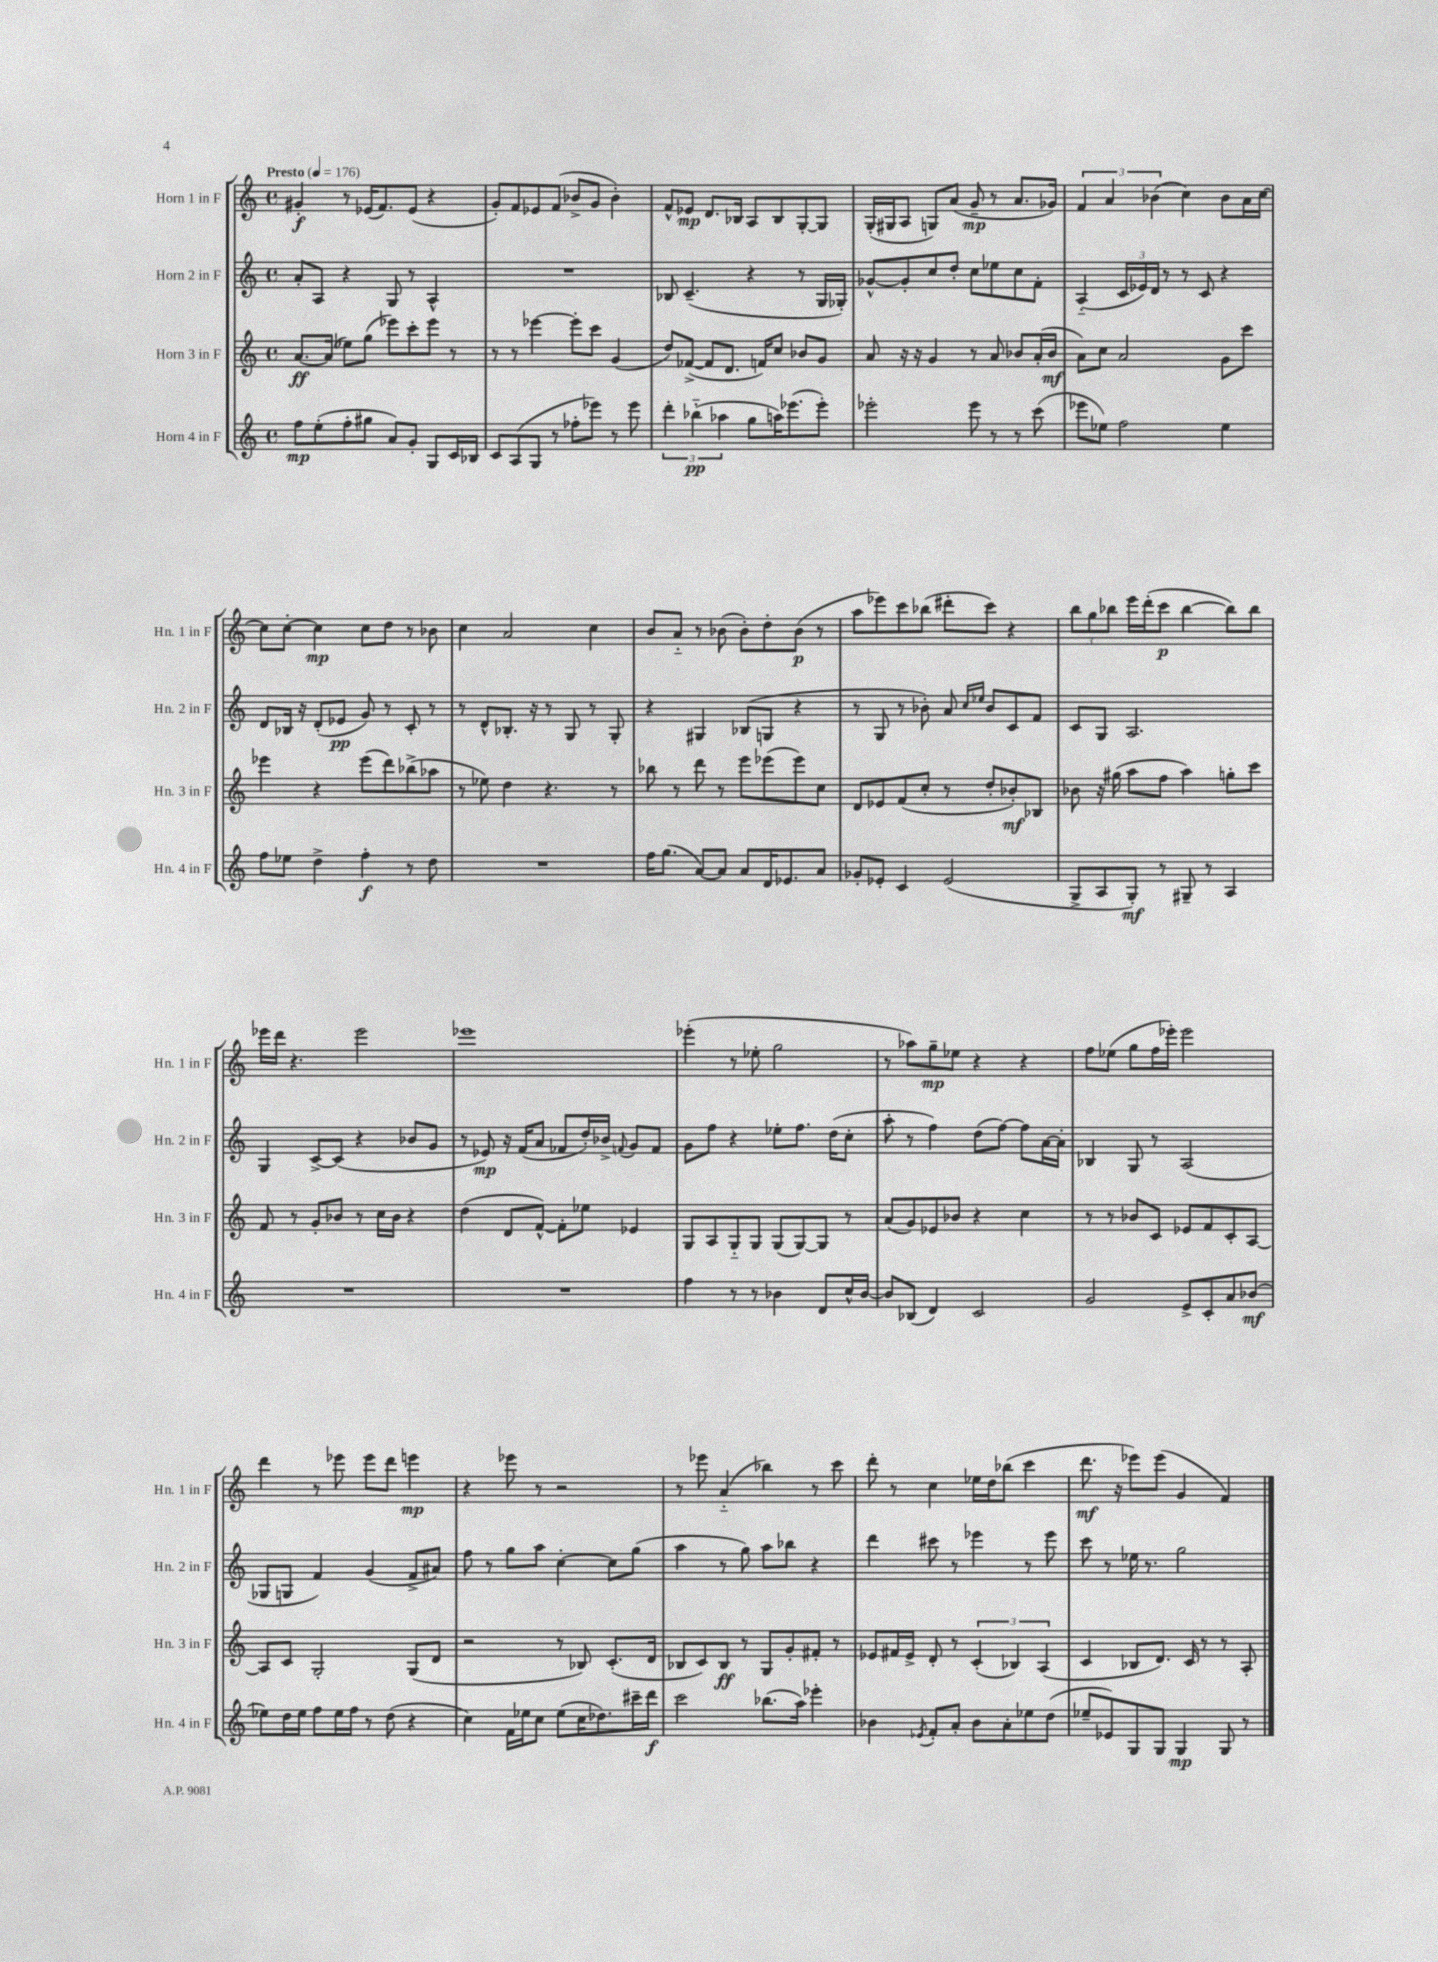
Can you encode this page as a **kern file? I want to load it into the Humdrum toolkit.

**kern	**dynam	**kern	**dynam	**kern	**dynam	**kern	**dynam
*part4	*part4	*part3	*part3	*part2	*part2	*part1	*part1
*staff4	*staff4	*staff3	*staff3	*staff2	*staff2	*staff1	*staff1
*I"Horn 4 in F	*	*I"Horn 3 in F	*	*I"Horn 2 in F	*	*I"Horn 1 in F	*
*I'Hn. 4 in F	*	*I'Hn. 3 in F	*	*I'Hn. 2 in F	*	*I'Hn. 1 in F	*
*clefG2	*	*clefG2	*	*clefG2	*	*clefG2	*
*k[]	*	*k[]	*	*k[]	*	*k[]	*
*M4/4	*	*M4/4	*	*M4/4	*	*M4/4	*
*met(c)	*	*met(c)	*	*met(c)	*	*met(c)	*
*MM176	*	*MM176	*	*MM176	*	*MM176	*
=1	=1	=1	=1	=1	=1	=1	=1
!	!	!	!	!	!	!LO:TX:a:B:t=Presto	!
8ff\L	mp	[8.a/L	ff	8a'/L	.	4g#X'/	f
(8ee'\	.	.	.	8A/J	.	.	.
.	.	(16a/Jk]	.	.	.	.	.
8ff'\	.	8ee-X\L)	.	4r	.	8r	.
8gg#X\J	.	(8gg\J	.	.	.	(16e-X/KL	.
.	.	.	.	.	.	8.f/)	.
8a/L)	.	8eee-X\L)	.	8G/	.	.	.
8g'/J	.	8ccc'\	.	8r	.	(8e-/J	.
8G/L	.	8eee-\J	.	4A^^/	.	4r	.
16c/L	.	8r	.	.	.	.	.
16B-X/JJ	.	.	.	.	.	.	.
=2	=2	=2	=2	=2	=2	=2	=2
8c/L	.	8r	.	1r	.	8g'/L)	.
(8A/	.	8r	.	.	.	8f/	.
8G/J	.	[4eee-X\	.	.	.	8e-X/	.
8r	.	.	.	.	.	(8f/J	.
8ff-X'\L	.	8eee-'\L]	.	.	.	8b-X^/L	.
8eee-X\J)	.	8ccc\J	.	.	.	8g/J	.
8r	.	(4g/	.	.	.	4b-'\)	.
8eee-\	.	.	.	.	.	.	.
=3	=3	=3	=3	=3	=3	=3	=3
6ddd'\	.	8dd/L)	.	8B-X/	.	8f^^/L	.
.	.	([8f-X^/J	.	(4.c~/	.	8e-X/J	mp
(6bb-X\	pp	.	.	.	.	.	.
.	.	8f-/L]	.	.	.	8.d/L	.
6aa-X\	.	.	.	.	.	.	.
.	.	8.d/J	.	.	.	.	.
.	.	.	.	.	.	16B-X/Jk	.
8gg\L	.	.	.	4r	.	8A/L	.
.	.	16fn/KL)	.	.	.	.	.
16aan\K)	.	8cc/J	.	.	.	8B-/	.
(8.eee-X\	.	.	.	.	.	.	.
.	.	8b-X/L	.	8r	.	[8G'/	.
8eee-'\J)	.	8g/J	.	16G/LL	.	8G/J]	.
.	.	.	.	16G-X'/JJ)	.	.	.
=4	=4	=4	=4	=4	=4	=4	=4
2eee-X'\	.	8a/	.	[8g-X^^/L	.	(16G'/LL	.
.	.	.	.	.	.	16G#X/J	.
.	.	16r	.	8g-'/]	.	8A/J	.
.	.	16r	.	.	.	.	.
.	.	4g/	.	8cc/	.	8Gn/L)	.
.	.	.	.	8dd'/J	.	(8a/J	.
8eee-\	.	8r	.	8cc\L	.	8g~/	mp
8r	.	8a/	.	8ee-X\	.	8r	.
8r	.	8b-X/L	.	8cc\	.	8.a/L	.
(8ccc\	.	(16a'/L	.	8f'\J	.	.	.
.	.	16b-/JJ	mf	.	.	16g-X/Jk)	.
=5	=5	=5	=5	=5	=5	=5	=5
8eee-X\L	.	8a\L)	.	(4A/	.	6f/	.
8ee-X\J)	.	8cc\J	.	.	.	.	.
.	.	.	.	.	.	6a/	.
2ff\	.	2a/	.	24c/LL	.	.	.
.	.	.	.	24e-X/)	.	.	.
.	.	.	.	24d/JJ	.	(6b-X\	.
.	.	.	.	8r	.	.	.
.	.	.	.	8r	.	4cc\)	.
.	.	.	.	8c/	.	.	.
4ee-\	.	8g\L	.	4r	.	8b-\L	.
.	.	8ccc\J	.	.	.	16a\L	.
.	.	.	.	.	.	[16cc\JJ	.
!!LO:LB:g=z
=6	=6	=6	=6	=6	=6	=6	=6
8ff\L	.	4eee-X\	.	8d/L	.	8cc\L]	.
8ee-X\J	.	.	.	16B-X/Jk	.	[8cc'\J	.
.	.	.	.	16r	.	.	.
4dd^\	.	4r	.	(8d'/L	.	4cc\]	mp
.	.	.	.	8e-X/J	pp	.	.
4ff'\	f	(8eee-\L	.	8g/)	.	8cc\L	.
.	.	8ddd\)	.	8r	.	8dd\J	.
8r	.	(8bb-X^\	.	8c'/	.	8r	.
8dd\	.	8aa-X\J	.	8r	.	8b-X\	.
=7	=7	=7	=7	=7	=7	=7	=7
1r	.	8r	.	8r	.	4cc\	.
.	.	8ee-X\)	.	8d^^/L	.	.	.
.	.	4dd\	.	8.B-X'/J	.	2a/	.
.	.	.	.	16r	.	.	.
.	.	4.r	.	8r	.	.	.
.	.	.	.	8G/	.	.	.
.	.	.	.	8r	.	4cc\	.
.	.	8r	.	8G'/	.	.	.
=8	=8	=8	=8	=8	=8	=8	=8
16ff\KL	.	8bb-X\	.	4r	.	8b/L	.
(8.gg\J	.	.	.	.	.	.	.
.	.	8r	.	.	.	8a/J	.
[8a/L)	.	8ddd\	.	4G#X/	.	8r	.
8a/J]	.	8r	.	.	.	(8b-X\	.
8a/L	.	8eee\L	.	(8B-X/L	.	8b-'\L)	.
16d/K	.	(8eee-X\	.	8Gn/J	.	8dd'\	.
8.e-X/	.	.	.	.	.	.	.
.	.	8eee-\)	.	4r	.	(8b-\J	p
8a/J	.	8cc\J	.	.	.	8r	.
=9	=9	=9	=9	=9	=9	=9	=9
8g-X'/L	.	8d/L	.	8r	.	8aa\L	.
8e-X'/J	.	8e-X/	.	8G/	.	8eee-X\)	.
4c/	.	(8f/	.	8r	.	8ccc\	.
.	.	8cc'/J	.	8b-X'\)	.	(8bb-X\J	.
(2e-/	.	8r	.	8a/	.	8ddd#X'\L	.
.	.	.	.	16qqcc/LL	.	.	.
.	.	.	.	16qqee-X/JJ	.	.	.
.	.	8dd'/L	.	8b-/L	.	8ccc\J)	.
.	.	8b-X'/)	mf	8c/	.	4r	.
.	.	8B-X/J	.	8f/J	.	.	.
=10	=10	=10	=10	=10	=10	=10	=10
8G^/L	.	8b-X\	.	8c/L	.	12bb\L	.
.	.	.	.	.	.	12gg\	.
8A/	.	16r	.	8G/J	.	.	.
.	.	.	.	.	.	12bb-X\J	.
.	.	(16gg#X\	.	.	.	.	.
8G'/J)	mf	8aa\L	.	2.A/	.	16eee\LL	.
.	.	.	.	.	.	(16ddd'\J	.
8r	.	8ff\J	.	.	.	8ccc\J	p
8G#X~/	.	4aa\)	.	.	.	[4bb-\	.
8r	.	.	.	.	.	.	.
4A/	.	8ggn'\L	.	.	.	8bb-\L])	.
.	.	8ccc\J	.	.	.	8bb-\J	.
!!LO:LB:g=z
=11	=11	=11	=11	=11	=11	=11	=11
1r	.	8f/	.	4G/	.	16eee-X\LL	.
.	.	.	.	.	.	16ddd\JJ	.
.	.	8r	.	.	.	4.r	.
.	.	8g'/L	.	[8c^/L	.	.	.
.	.	8b-X/J	.	(8c/J]	.	.	.
.	.	8r	.	4r	.	2eee-\	.
.	.	16cc\LL	.	.	.	.	.
.	.	16b-\JJ	.	.	.	.	.
.	.	4r	.	8b-X/L	.	.	.
.	.	.	.	8g/J	.	.	.
=12	=12	=12	=12	=12	=12	=12	=12
1r	.	(4dd\	.	8r	.	1eee-X	.
.	.	.	.	8e-X/)	mp	.	.
.	.	8d/L	.	16r	.	.	.
.	.	.	.	(16f/KL	.	.	.
.	.	[8f^^/J)	.	8a/J	.	.	.
.	.	8f'\L]	.	8f-X/L	.	.	.
.	.	8ee-X\J	.	16dd'/L)	.	.	.
.	.	.	.	16b-X^/JJ	.	.	.
.	.	.	.	8qqfn/	.	.	.
.	.	4e-X/	.	8g/L	.	.	.
.	.	.	.	8f/J	.	.	.
=13	=13	=13	=13	=13	=13	=13	=13
4ff\	.	8G/L	.	8g\L	.	(4eee-X'\	.
.	.	8A/	.	8ff\J	.	.	.
8r	.	8G/	.	4r	.	8r	.
8r	.	8G/J	.	.	.	8ee-X'\	.
4b-X\	.	(8G/L	.	8ee-X'\L	.	2gg\	.
.	.	[8G/)	.	8.ff\J	.	.	.
8d/L	.	8G/J]	.	.	.	.	.
.	.	.	.	(16dd\KL	.	.	.
16cc^^/L	.	8r	.	8cc'\J	.	.	.
[16b-/JJ	.	.	.	.	.	.	.
=14	=14	=14	=14	=14	=14	=14	=14
8b-/L]	.	(8a/L	.	8aa'\	.	8r	.
(8B-X/J	.	8g/)	.	8r	.	8aa-X\L)	.
4d/)	.	8e-X/	.	4ff\)	.	8gg~\	mp
.	.	8b-X/J	.	.	.	8ee-X\J	.
2c/	.	4r	.	(8dd\L	.	4r	.
.	.	.	.	[8ff\J)	.	.	.
.	.	4cc\	.	8ff\L]	.	4r	.
.	.	.	.	[16a\L	.	.	.
.	.	.	.	16a'\JJ]	.	.	.
=15	=15	=15	=15	=15	=15	=15	=15
2g/	.	8r	.	4B-X/	.	8ff\L	.
.	.	8r	.	.	.	(8ee-X\J	.
.	.	8b-X/L	.	8G/	.	8gg\L	.
.	.	8c/J	.	8r	.	16ff\L	.
.	.	.	.	.	.	16eee-X'\JJ)	.
8e^/L	.	8e-X/L	.	(2A/	.	2eee-\	.
8c'/	.	8f/	.	.	.	.	.
8a/	.	8c'/	.	.	.	.	.
(8b-X/J	mf	[8A/J	.	.	.	.	.
!!LO:LB:g=z
=16	=16	=16	=16	=16	=16	=16	=16
8ee-X\L)	.	8A/L]	.	8G-X/L	.	4ddd\	.
16dd\L	.	8c/J	.	8Gn/J	.	.	.
16ee-\JJ	.	.	.	.	.	.	.
8ff\L	.	2G'/	.	4f/)	.	8r	.
16ee-\L	.	.	.	.	.	8eee-X\	.
16ff\JJ	.	.	.	.	.	.	.
8r	.	.	.	(4g/	.	8eee-\L	.
(8dd\	.	.	.	.	.	8ddd\J	.
4r	.	(8G/L	.	8f^/L	.	4eeen\	mp
.	.	8d/J	.	8a#X/J)	.	.	.
=17	=17	=17	=17	=17	=17	=17	=17
4cc\)	.	2r	.	8ff\	.	4r	.
.	.	.	.	8r	.	.	.
16f\LL	.	.	.	8gg\L	.	8eee-X\	.
16ee-X\J	.	.	.	.	.	.	.
8cc\J	.	.	.	8aa\J	.	8r	.
(8ee-\L	.	8r	.	[4cc'\	.	2r	.
16cc\K	.	8B-X/)	.	.	.	.	.
8.dd-X\)	.	.	.	.	.	.	.
.	.	(8.c'/L	.	8cc\L]	.	.	.
16ccc#X~\L	.	.	.	(8gg\J	.	.	.
16ddd\JJ	f	16d/Jk	.	.	.	.	.
=18	=18	=18	=18	=18	=18	=18	=18
2ccc\	.	8B-X/L	.	4aa\	.	8r	.
.	.	8c/)	.	.	.	8eee-X\	.
.	.	8B-/J	ff	8r	.	(4a/	.
.	.	8r	.	8gg\)	.	.	.
(8.bb-X\L	.	8G/L	.	8aa\L	.	4bb-X\)	.
.	.	8g'/	.	8bb-X\J	.	.	.
16aa\Jk)	.	.	.	.	.	.	.
4eee-X'\	.	8f#X'/J	.	4r	.	8r	.
.	.	8r	.	.	.	8ccc\	.
=19	=19	=19	=19	=19	=19	=19	=19
4b-X\	.	8e-X/L	.	4ddd\	.	8ddd'\	.
.	.	16f#X/L	.	.	.	8r	.
.	.	16e-^/JJ	.	.	.	.	.
8qe-X/	.	.	.	.	.	.	.
8f'/L	.	8d'/	.	8ccc#X\	.	4cc\	.
8a'/J	.	8r	.	8r	.	.	.
8b-\L	.	(6c'/	.	4eee-X\	.	16ee-X\LL	.
.	.	.	.	.	.	16dd\J	.
8a'\	.	.	.	.	.	(8bb-X\J	.
.	.	6B-X/)	.	.	.	.	.
8ee-X\	.	.	.	8r	.	4ccc\	.
.	.	(6A/	.	.	.	.	.
(8dd\J	.	.	.	8eee-\	.	.	.
=20	=20	=20	=20	=20	=20	=20	=20
8ee-X~/L	.	4c/	.	8ccc\	.	8.ddd\	mf
8e-X/)	.	.	.	8r	.	.	.
.	.	.	.	.	.	16r	.
8G/	.	8B-X/L	.	16ee-X\	.	8eee-X\L)	.
.	.	.	.	8.r	.	.	.
8G/J	.	8.d/J)	.	.	.	(8eee-\J	.
4G/	mp	.	.	2gg\	.	4g/	.
.	.	16c/	.	.	.	.	.
.	.	8r	.	.	.	.	.
8G/	.	8r	.	.	.	4f/)	.
8r	.	8A'/	.	.	.	.	.
==	==	==	==	==	==	==	==
*-	*-	*-	*-	*-	*-	*-	*-
